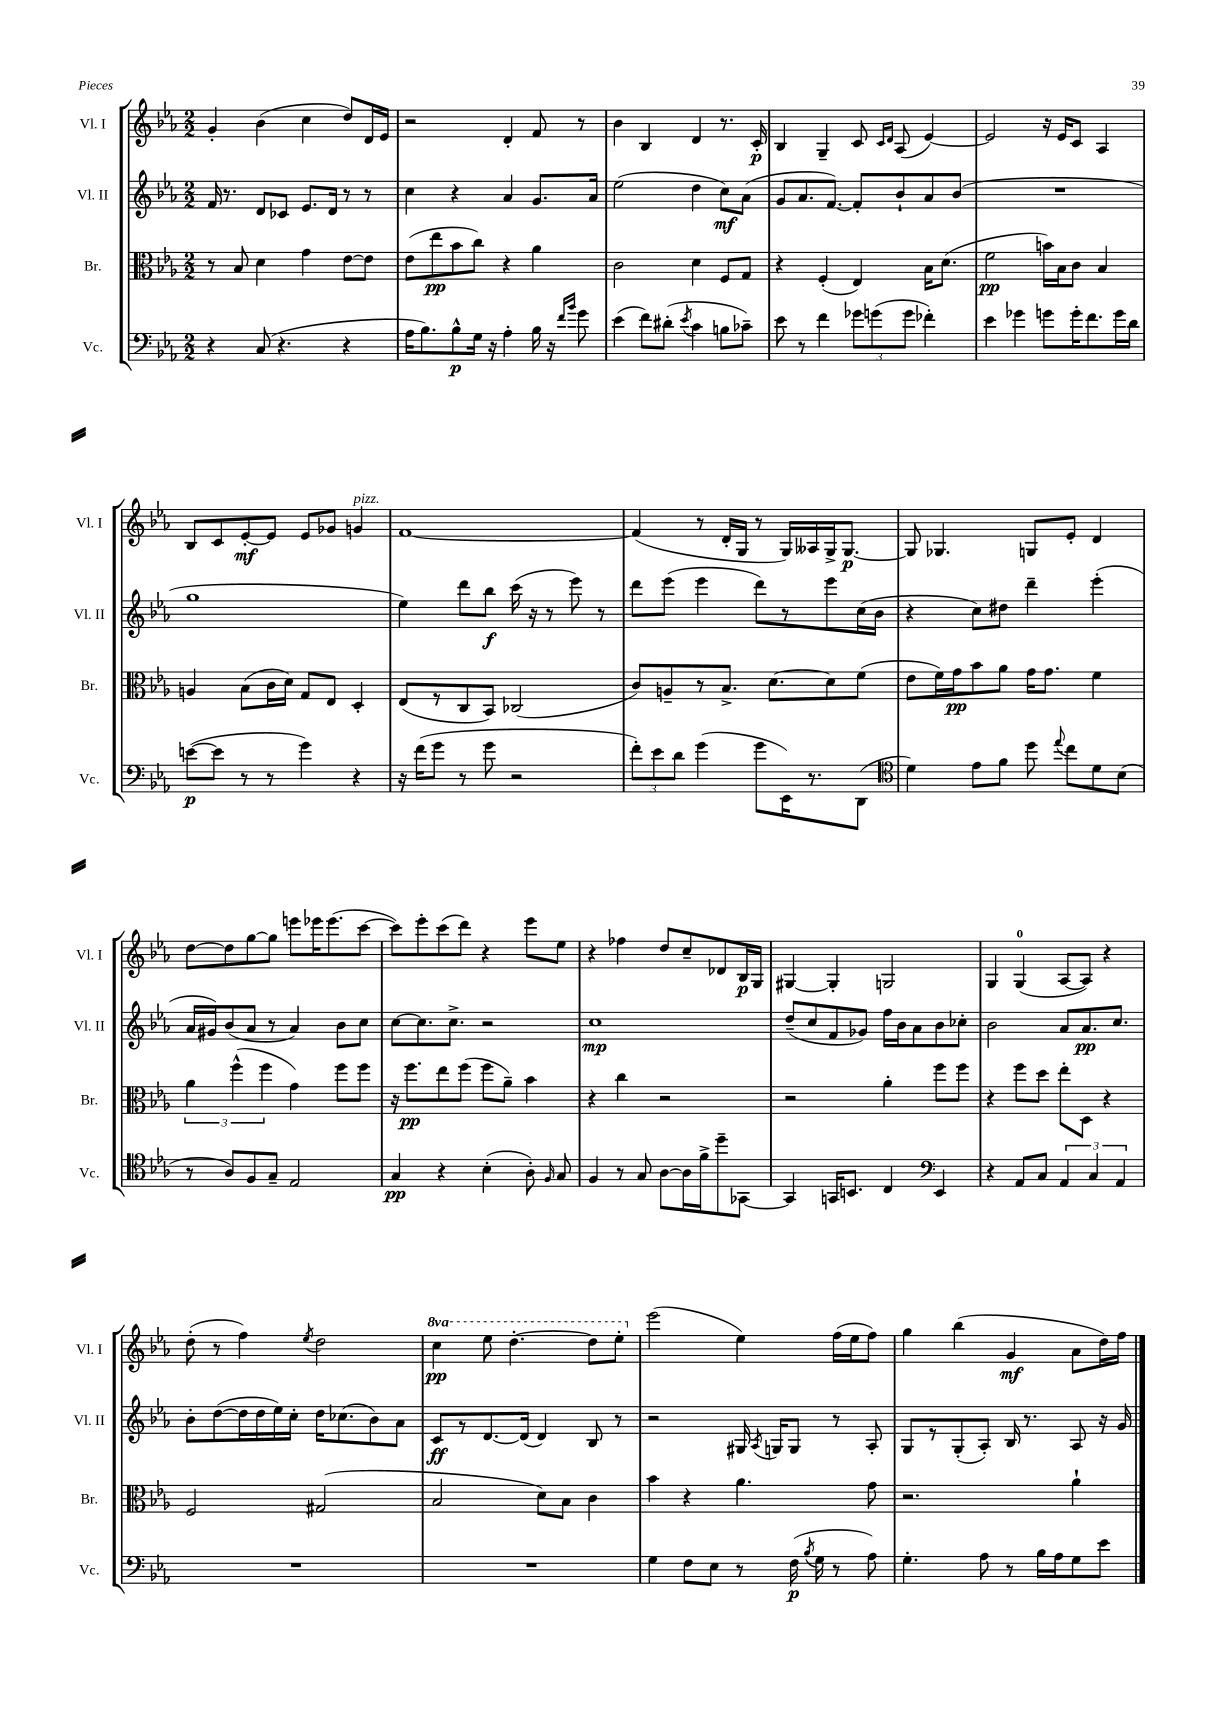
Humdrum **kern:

**kern	**kern	**kern	**kern
*staff4	*staff3	*staff2	*staff1
*clefF4	*clefC3	*clefG2	*clefG2
*k[b-e-a-]	*k[b-e-a-]	*k[b-e-a-]	*k[b-e-a-]
*M2/2	*M2/2	*M2/2	*M2/2
4r	8r	16f	4g'
.	.	8.r	.
.	8B-	.	.
(8C	4d	8d	(4b-
4.r	.	8c-	.
.	4g	8.e-	4cc
.	.	16d	.
4r	[8e-	8r	8dd)
.	8e-]	8r	16d
.	.	.	16e-
=	=	=	=
16A-	(8e-	4cc	2r
8.B-)	.	.	.
.	8ee-	.	.
8B-^^	8b-	4r	.
16G	8cc)	.	.
16r	.	.	.
4A-'	4r	4a-	4d'
16B-	4a-	8.g	8f
16r	.	.	.
16qqf	.	.	.
16qqb-	.	.	.
8g	.	.	8r
.	.	16a-	.
=	=	=	=
(4e-	2c	(2ee-	4b-
8f)	.	.	4B-
(8d#'	.	.	.
8qe-	.	.	.
4c	4d	4dd	4d
8B	8F	8cc)	8.r
8c-~)	8G	(8a-	.
.	.	.	16c'
=	=	=	=
8e-	4r	8g	4B-
8r	.	8.a-	.
4f	(4F'	.	4G~
.	.	[8.f)	.
12g-	4E-)	8f']	8c
(12g	.	.	.
.	.	.	16qqc
.	.	.	16qqd
.	.	8b-`	(8A-
12g	.	.	.
4f-')	16B-	8a-	[4e-)
.	(8.d	.	.
.	.	(8b-	.
=	=	=	=
4e-	2f	1r	2e-]
4g-	.	.	.
8g	16b)	.	16r
.	16B-	.	16e-
16g'	8c	.	8c
8.f	.	.	.
.	4B-	.	4A-
16g	.	.	.
16d	.	.	.
=	=	=	=
([8e	4A	1gg	8B-
8e]	.	.	8c
8r	(8B-	.	[8e-'
8r	16c	.	8e-]
.	16d)	.	.
4g)	8G	.	8e-
.	8E-	.	8g-
4r	4D'	.	4g
=	=	=	=
16r	(8E-	4ee-)	[1f
(16f	.	.	.
8g	8r	.	.
8r	8C	8ddd	.
8g	8BB-)	8bb-	.
2r	(2C-	(16ccc	.
.	.	16r	.
.	.	8r	.
.	.	8eee-)	.
.	.	8r	.
=	=	=	=
12f')	8c)	8ddd	(4f]
12e-	.	.	.
.	8A~	(8eee-	.
12d	.	.	.
(4g	8r	4eee-	8r
.	8.B-^	.	16d'
.	.	.	16G
8g	.	8ddd)	8r
.	[8.d	.	.
16EE-)	.	8r	16G)
8.r	.	.	16A--
.	8d]	8eee-	16G^
.	.	.	[8.G
(8DD	(8f	(16cc	.
.	.	16b-	.
=	=	=	=
*clefC4	*	*	*
4d)	8e-	4r	8G]
.	16f)	.	4.G-
.	16g	.	.
8e-	8b-	8cc)	.
8f	8a-	8dd#	.
8dd	16g	4ddd~	8G
.	8.g	.	.
8qqee-	.	.	.
8cc	.	.	8e-'
8d	4f	(4eee-'	4d
(8B-	.	.	.
=	=	=	=
8r	6a-	16a-	[8dd
.	.	16g#)	.
8A-)	.	(8b-	8dd]
.	(6ff^^	.	.
8F	.	8a-	[8gg
.	6ff	.	.
8G~	.	8r	8gg]
2E-	4g)	4a-)	8eee
.	.	.	16eee-
.	.	.	(8.eee-
.	8ff	8b-	.
.	8ff	8cc	[8ccc
=	=	=	=
4G	16r	[8cc	8ccc])
.	8.ff	.	.
.	.	8.cc]	8eee-'
4r	8ee-	.	(8ccc
.	.	8.cc^	.
.	(8ff	.	8ddd)
(4B-'	8ff	2r	4r
.	8a-~)	.	.
8A-')	4b-	.	8eee-
16qqF	.	.	.
8G	.	.	8ee-
=	=	=	=
4F	4r	1cc	4r
8r	4cc	.	4ff-
8G	.	.	.
[8A-	2r	.	8dd
16A-]	.	.	8cc~
16f^	.	.	.
8dd~	.	.	8d-
[8GG-	.	.	16B-
.	.	.	16G
=	=	=	=
4GG-]	2r	(8dd~	[4G#
.	.	8cc	.
16GG	.	8f	4G#']
8.BB	.	.	.
.	.	8g-)	.
4C	4a-'	16ff	2G
.	.	16b-	.
.	.	8a-	.
*clefF4	*	*	*
4EE-	8ff	8b-	.
.	8ff	8cc-'	.
=	=	=	=
4r	4r	2b-	4G
8AA-	8ff	.	(4G
8C	8dd	.	.
6AA-	8ee-'	8a-	[8A-
.	8D	8.a-	8A-])
6C	.	.	.
.	4r	.	4r
.	.	8.cc	.
6AA-	.	.	.
=	=	=	=
1r	2F	8b-'	(8dd'
.	.	([8dd	8r
.	.	16dd]	4ff)
.	.	16dd	.
.	.	16ee-)	.
.	.	16cc'	.
.	.	.	8qee-
.	(2G#	16dd	2dd
.	.	(8.cc-	.
.	.	8b-)	.
.	.	8a-	.
=	=	=	=
1r	2B-	8c	4ccc
.	.	8r	.
.	.	[8.d	8eee-
.	.	.	[4.ddd'
.	.	(16d]	.
.	8d)	4d)	.
.	8B-	.	.
.	4c	8B-	8ddd]
.	.	8r	8eee-'
=	=	=	=
4G	4b-	2r	(2eee-
8F	4r	.	.
8E-	.	.	.
8r	4.a-	16G#	4ee-)
.	.	8qA-	.
.	.	16G	.
(16F	.	8G	.
8qB-	.	.	.
16G	.	.	.
8r	.	8r	(16ff
.	.	.	16ee-
8A-)	8g	8A-'	8ff)
=	=	=	=
4.G'	2.r	8G	4gg
.	.	8r	.
.	.	(8G'	(4bb-
8A-	.	8A-')	.
8r	.	16B-	4g
.	.	8.r	.
16B-	.	.	.
16A-	.	.	.
8G	4a-`	8A-	8a-
8e-	.	16r	16dd)
.	.	16g	16ff
==	==	==	==
*-	*-	*-	*-
